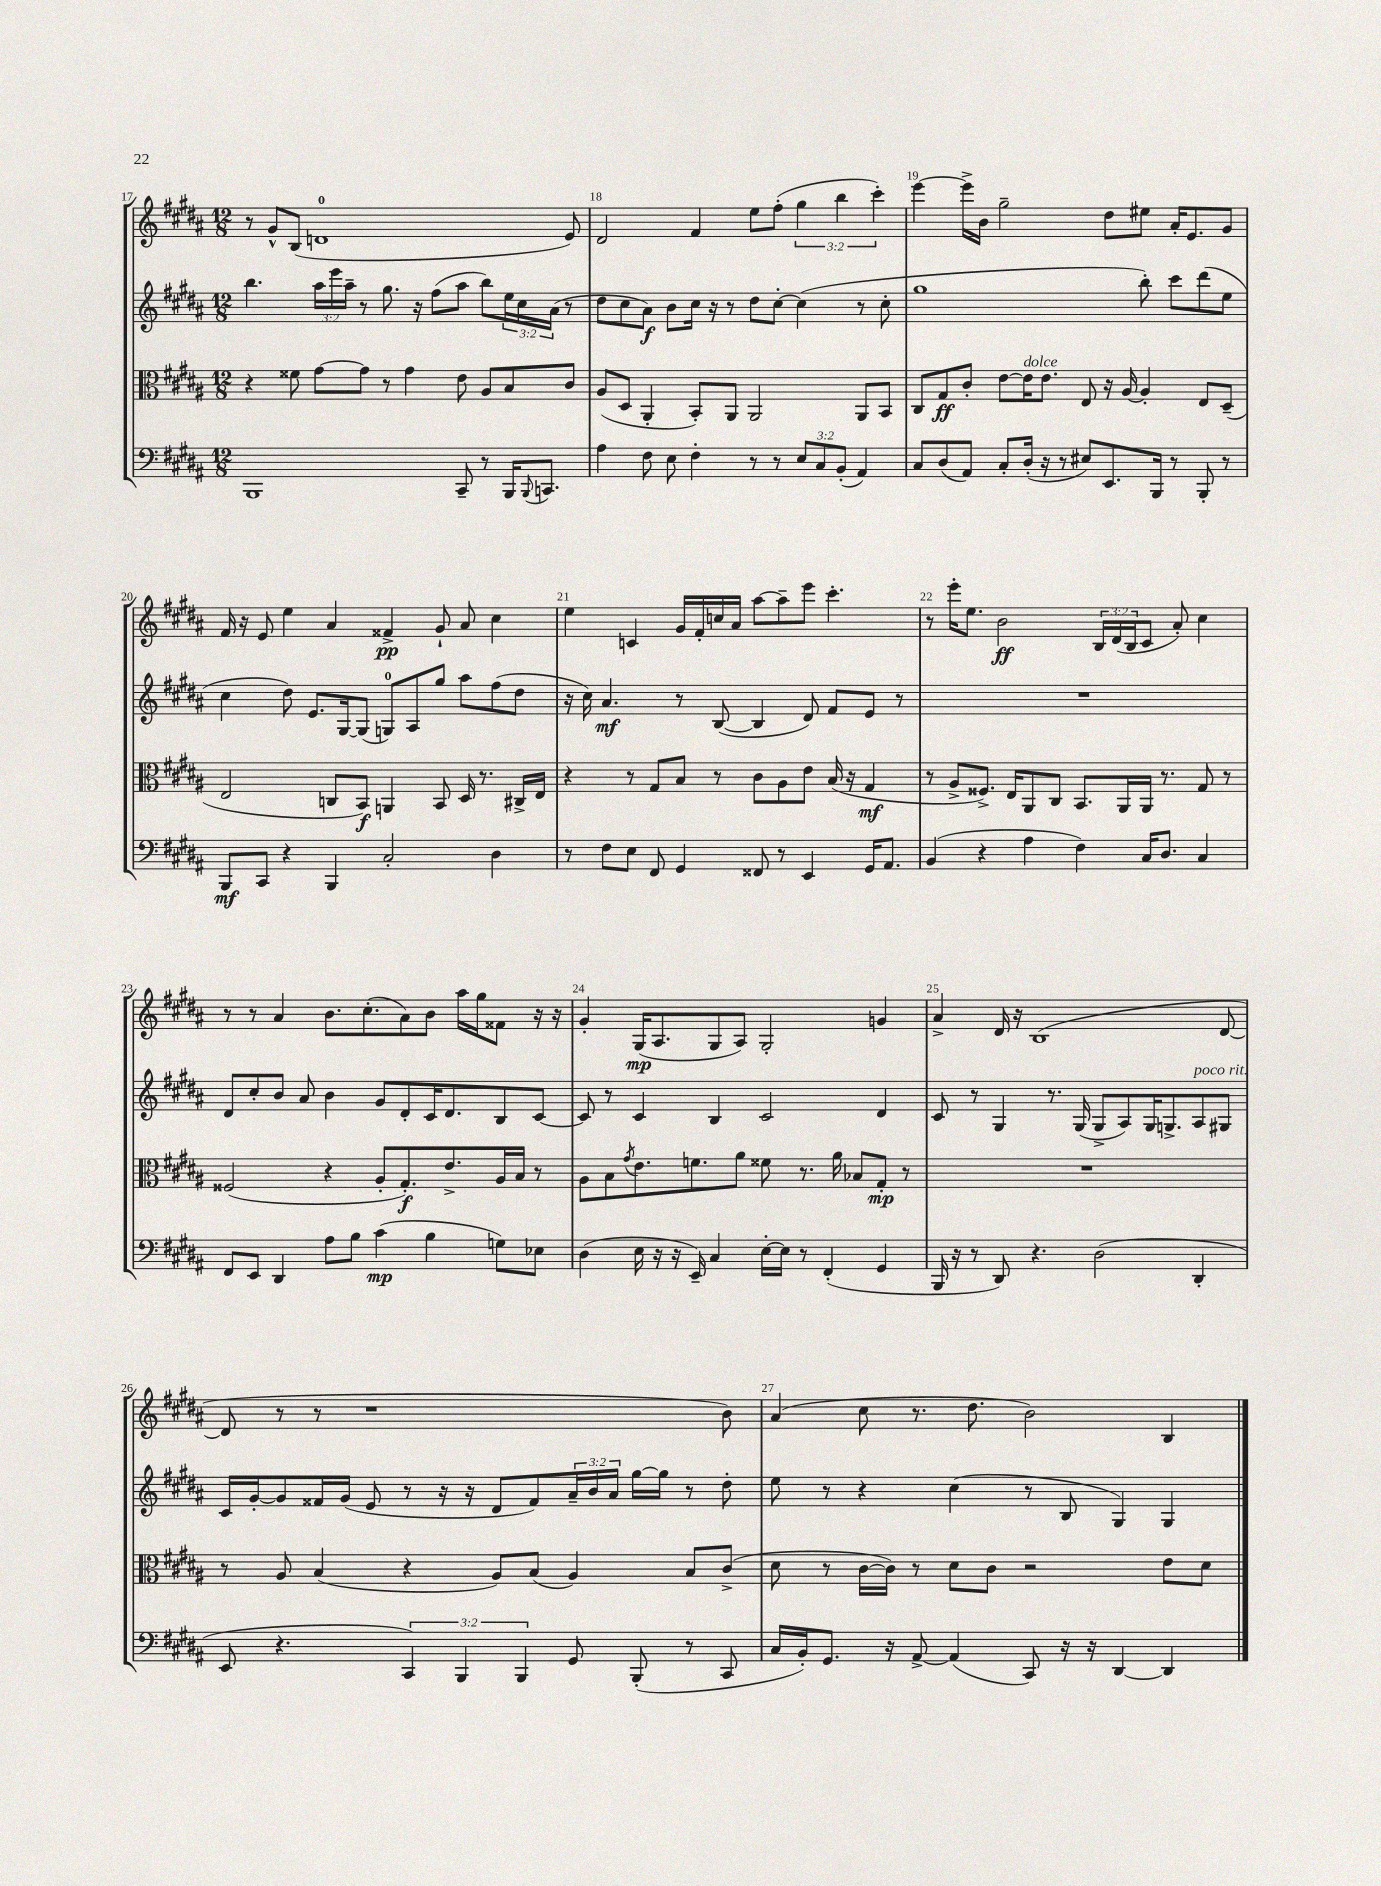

**kern	**kern	**kern	**kern
*staff4	*staff3	*staff2	*staff1
*clefF4	*clefC3	*clefG2	*clefG2
*k[f#c#g#d#a#]	*k[f#c#g#d#a#]	*k[f#c#g#d#a#]	*k[f#c#g#d#a#]
*M12/8	*M12/8	*M12/8	*M12/8
1BBB	4r	4.bb	8r
.	.	.	8g#^^
.	8f##	.	(8B
.	[8g#	24aa#	1d
.	.	24eee	.
.	.	24aa#~	.
.	8g#]	8r	.
.	8r	8.gg#	.
.	4g#	.	.
.	.	16r	.
.	.	(8ff#	.
8CC#~	8e	8aa#	.
8r	8A#	8bb)	.
16BBB	8B	24ee	.
.	.	24cc#	.
8qqBBB	.	.	.
8.CC	.	.	.
.	.	(24a#	.
.	8c#	8r	8e)
=	=	=	=
4A#	(8A#	8dd#	2d#
.	8D#	8cc#	.
8F#	4AA#'	8a#)	.
8E	.	8b	.
4F#'	8BB')	16cc#	4f#
.	.	16r	.
.	8AA#	8r	.
8r	2AA#	8dd#	8ee
8r	.	[8cc#'	(8ff#'
12E	.	(4cc#]	6gg#
12C#	.	.	.
(12BB'	.	.	6bb
4AA#)	8AA#	8r	.
.	.	.	6ccc#')
.	8BB	8cc#'	.
=	=	=	=
8C#	8C#	1gg#	[4eee
(8D#	8G#	.	.
8AA#)	8c#'	.	16eee^]
.	.	.	16b
8C#'	[8e	.	2gg#~
(16D#'	16e]	.	.
16r	8.e	.	.
8r	.	.	.
8E#)	8E	.	.
8.EE	16r	.	8dd#
.	[16A#	.	.
.	4A#']	8bb')	8ee#
16BBB	.	.	.
8r	.	8ccc#	16a#'
.	.	.	8.e
8BBB'	8E	(8ddd#	.
8r	(8D#~	8ee	8g#
=	=	=	=
8BBB	2E	4cc#	16f#
.	.	.	16r
8CC#	.	.	8e
4r	.	8dd#)	4ee
.	.	8.e	.
4BBB	8C	.	4a#
.	.	[16G#	.
.	8BB)	(8G#]	.
2C#'	4AA	8G)	4f##^
.	.	8A#	.
.	8BB	8gg#	8g#`
.	16D#	8aa#	8a#
.	8.r	.	.
4D#	.	(8ff#	4cc#
.	16C#^	8dd#	.
.	16E	.	.
=	=	=	=
8r	4r	16r	4ee
.	.	16cc#)	.
8F#	.	4.a#	.
8E	8r	.	4c
8FF#	8G#	.	.
4GG#	8B	8r	16g#
.	.	.	16f#'
.	8r	([8B	16cc
.	.	.	16a#
8FF##	8c#	4B]	[8aa#
8r	8A#	.	8aa#~]
4EE	8e	8d#)	8eee
.	(16B	8f#	4.ccc#'
.	16r	.	.
16GG#	4G#	8e	.
8.AA#	.	.	.
.	.	8r	.
=	=	=	=
(4BB	8r	1.r	8r
.	8A#^	.	16eee'
.	.	.	8.ee
4r	8.F##^)	.	.
.	.	.	2b
.	16E	.	.
4A#	8AA#	.	.
.	8C#	.	.
4F#)	8.BB	.	.
.	.	.	24B
.	.	.	(24d#
.	16AA#	.	.
.	.	.	24B
16C#	16AA#	.	8c#
8.D#	8.r	.	.
.	.	.	8a#')
4C#	8G#	.	4cc#
.	8r	.	.
=	=	=	=
8FF#	(2F##	8d#	8r
8EE	.	8cc#'	8r
4DD#	.	8b	4a#
.	.	8a#	.
8A#	4r	4b	8.b
8B	.	.	.
.	.	.	(8.cc#'
(4c#	8A#'	8g#	.
.	8.G#')	8d#'	8a#)
4B	.	16c#	8b
.	8.e^	8.d#	.
.	.	.	16aa#
.	.	.	16gg#
8G)	16A#	8B	8f##
.	16B	.	.
8E-	8r	[8c#	16r
.	.	.	16r
=	=	=	=
(4D#	8A#	8c#]	4g#'
.	8B	8r	.
.	8qg#	.	.
16E	8.e	4c#	(16G#
16r	.	.	8.A#
16r	.	.	.
16EE~)	8.f	.	.
4C#	.	4B	8G#
.	8a#	.	8A#)
[16E'	8f##	2c#	2G#'
16E]	.	.	.
8r	8.r	.	.
(4FF#'	.	.	.
.	16a#	.	.
.	8B-	.	.
4GG#	8G#'	4d#	4g
.	8r	.	.
=	=	=	=
16BBB	1.r	8c#	4a#^
16r	.	.	.
8r	.	8r	.
8DD#)	.	4G#	16d#
.	.	.	16r
4.r	.	.	(1B
.	.	8.r	.
.	.	(16G#	.
(2D#	.	8G#^	.
.	.	8A#)	.
.	.	16G#	.
.	.	8.G^	.
4DD#'	.	8A#	.
.	.	8G#	[8d#
=	=	=	=
8EE	8r	16c#	8d#]
.	.	[16g#'	.
4.r	8A#	8g#]	8r
.	(4B	16f##	8r
.	.	(16g#	.
.	.	8e	1r
6CC#)	4r	8r	.
.	.	16r	.
6BBB	.	.	.
.	.	16r	.
.	8A#)	8d#	.
6BBB	.	.	.
.	(8B	8f##)	.
8GG#	4A#)	24a#~	.
.	.	24b	.
.	.	24a#	.
(8BBB'	.	[16gg#	.
.	.	16gg#]	.
8r	8B	8r	.
8CC#	(8c#^	8dd#'	8b)
=	=	=	=
16C#	8d#	8ee	(4a#
16BB')	.	.	.
8.GG#	8r	8r	.
.	[16c#	4r	8cc#
16r	16c#])	.	.
[8AA#^	8r	.	8.r
(4AA#]	8d#	(4cc#	.
.	.	.	8.dd#
.	8c#	.	.
8CC#)	2r	8r	2b)
16r	.	8B	.
16r	.	.	.
[4DD#	.	4G#)	.
4DD#]	8e	4G#	4B
.	8d#	.	.
==	==	==	==
*-	*-	*-	*-
